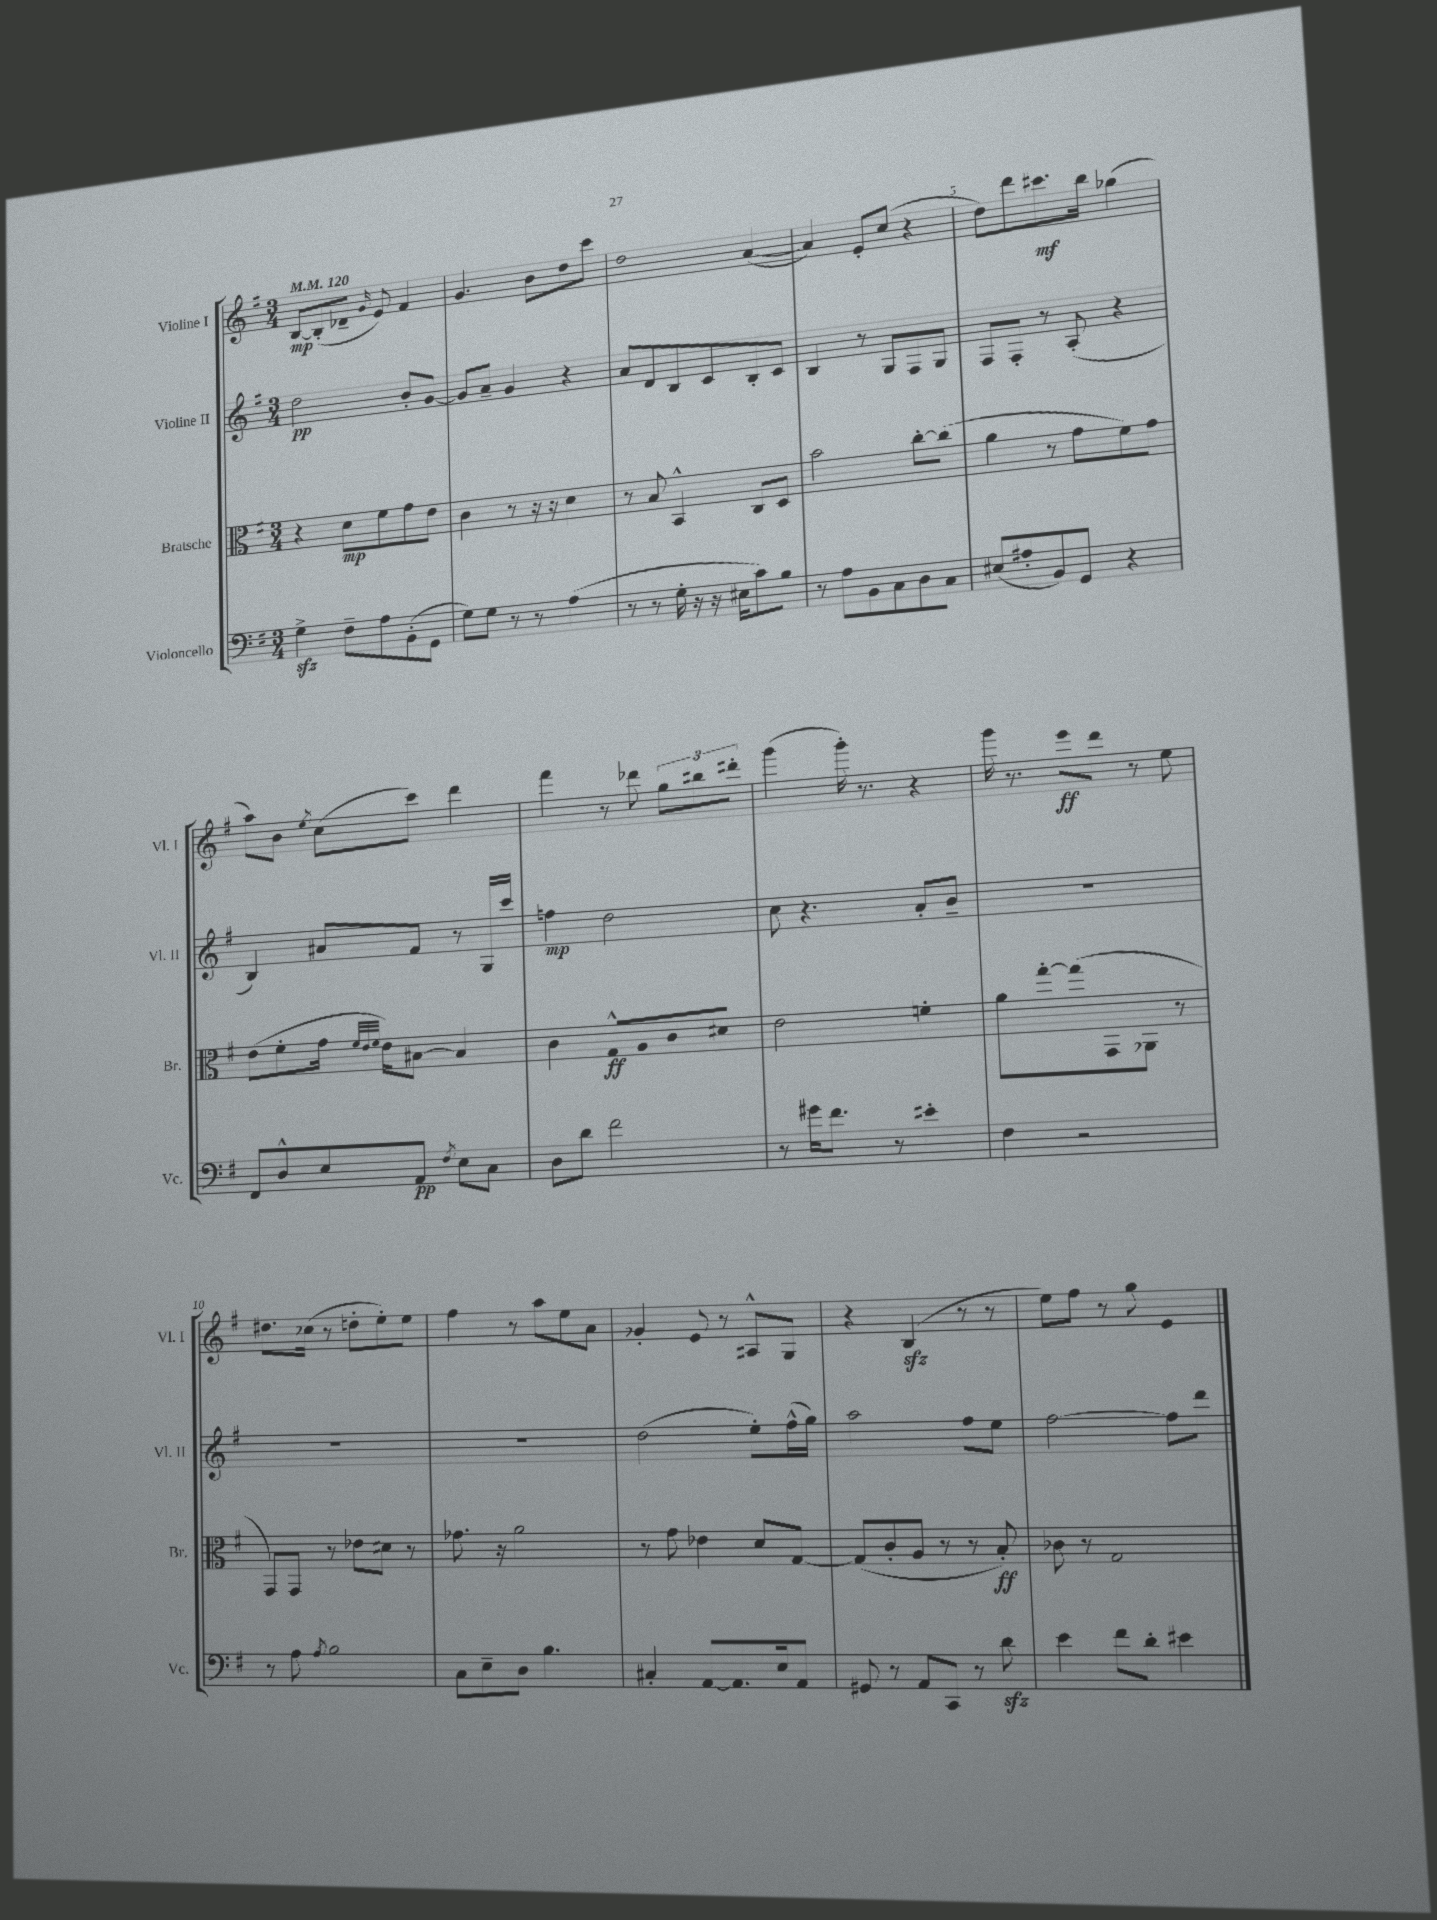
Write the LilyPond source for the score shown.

<<
\new StaffGroup <<
\new Staff = "s0" \with { instrumentName = "Violine I" shortInstrumentName = "Vl. I" } {
    \clef treble \key g \major \numericTimeSignature \time 3/4 \tempo 4 = 120
    \autoBeamOff b8[~\mp b8-.( des'8]-- \grace { g'16 } e'8) fis'4 |
    g'4. b'8[ d''8 c'''8] |
    d''2 a'4~( |
    a'4) e'8[-. c''8]( r4 |
    d''8[) d'''8 cis'''8.\mf b''16] ges''4( |
    a''8[) b'8] \acciaccatura { e''8 } c''8[( c'''8]) d'''4 |
    fis'''4 r8 des'''8 \tuplet 3/2 { g''8[ bis''8 dis'''8]-. } |
    g'''4( g'''16-.) r8. r4 |
    g'''16 r8. e'''8[\ff d'''8] r8 e''8 |
    dis''8.[ ces''16]( r8 d''8[-. e''8-.) e''8] |
    fis''4 r8 a''8[ e''8 a'8] |
    ges'4-. e'8 r8 ais8[-^ g8] |
    r4 b4\sfz( r8 r8 |
    e''8[) fis''8] r8 g''8 e'4 \bar "|." |
}
\new Staff = "s1" \with { instrumentName = "Violine II" shortInstrumentName = "Vl. II" } {
    \clef treble \key g \major \numericTimeSignature \time 3/4
    \autoBeamOff d''2\pp b'8[-. g'8]~ |
    g'8[ a'8]-- g'4 r4 |
    a'8[ d'8 b8 c'8 b8-. c'8] |
    b4 r8 g8[ fis8 g8] |
    fis8[ fis8]-. r8 a8-.( r4 |
    b4) ais'8[ fis'8] r8 g16[ c'''16] |
    f''4\mp d''2 |
    c''8 r4. a'8[-. b'8]-- |
    R2. |
    R2. |
    R2. |
    d''2( e''8[-.) fis''16-^( g''16]) |
    a''2 fis''8[ e''8] |
    fis''2~ fis''8[ d'''8] \bar "|." |
}
\new Staff = "s2" \with { instrumentName = "Bratsche" shortInstrumentName = "Br." } {
    \clef alto \key g \major \numericTimeSignature \time 3/4
    \autoBeamOff r4 d'8[\mp fis'8 g'8 e'8] |
    c'4 r8 r16 r16 d'4 |
    r8 b8 b,4-^ c8[ d8] |
    b'2 c''8[~-. c''8]( |
    a'4 r8 g'8[ fis'8) g'8] |
    e'8[( fis'8-. g'16] \grace { fis'32[ e'32 fis'32] } e'16[) bis8]~ bis4 |
    c'4 g8[-^\ff a8 c'8 dis'8] |
    e'2 f'4-. |
    a'8[ g''8~-. g''8( g,8 aes,8] r8 |
    g,8[) g,8] r8 ees'8[ dis'8] r8 |
    ges'8. r16 a'2 |
    r8 g'8 ees'4 d'8[ g8]~ |
    g8[( c'8-. a8] r8 r8 b8-.\ff) |
    ces'8 r8 g2 \bar "|." |
}
\new Staff = "s3" \with { instrumentName = "Violoncello" shortInstrumentName = "Vc." } {
    \clef bass \key g \major \numericTimeSignature \time 3/4
    \autoBeamOff g4->\sfz fis8[-- a8 b,8-.( g,8] |
    g8[) g8] r8 r8 a4( |
    r8 r8 g16-. r16 r16 eis16[ c'8) b8] |
    r8 a8[ b,8 c8 d8 c8] |
    eis8[( ais8-. b,8) g,8] r4 |
    fis,8[ d8-^ e8 a,8]\pp \acciaccatura { fis8 } e8[ c8] |
    d8[ d'8] fis'2 |
    r8 gis'16[ fis'8.] r8 eis'4-. |
    fis4 r2 |
    r8 a8 \acciaccatura { a8 } b2 |
    c8[ e8-- d8] b4. |
    cis4-. a,8[~ a,8. e16 a,8] |
    gis,8 r8 a,8[ c,8] r8 d'8\sfz |
    e'4 fis'8[ d'8]-. eis'4 \bar "|." |
}
>>
>>
\layout { \context { \Score \override BarNumber.break-visibility = ##(#f #t #t) barNumberVisibility = #(every-nth-bar-number-visible 5) } }
